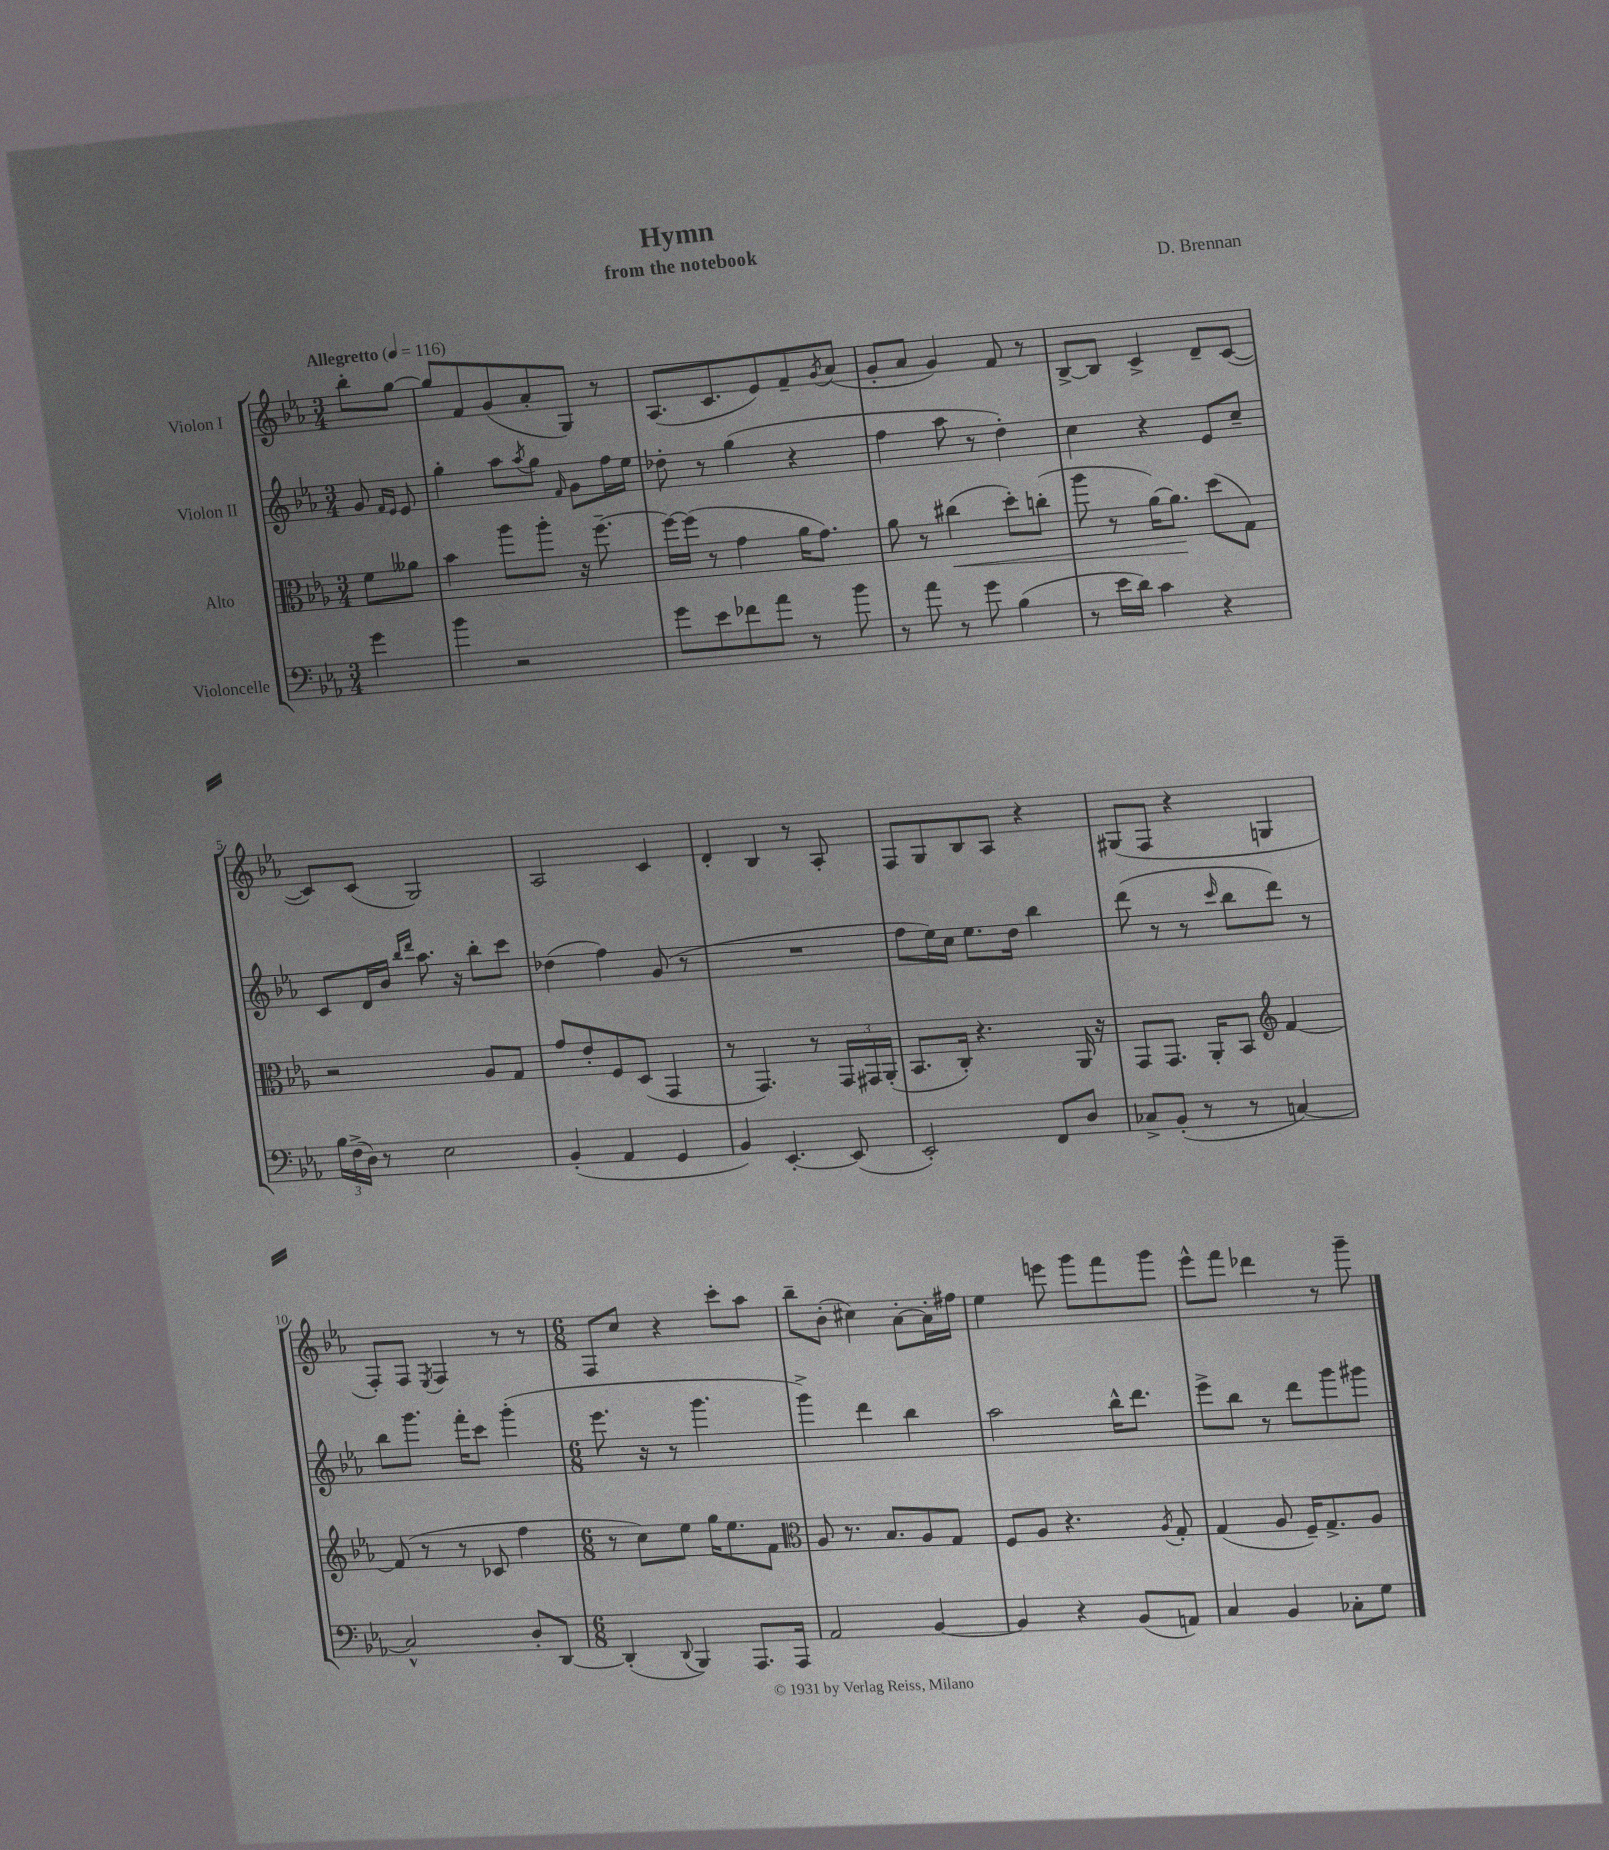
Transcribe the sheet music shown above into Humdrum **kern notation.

**kern	**kern	**dynam	**kern	**kern
*part4	*part3	*part3	*part2	*part1
*staff4	*staff3	*staff3	*staff2	*staff1
*I"Violoncelle	*I"Alto	*	*I"Violon II	*I"Violon I
*clefF4	*clefC3	*	*clefG2	*clefG2
*k[b-e-a-]	*k[b-e-a-]	*	*k[b-e-a-]	*k[b-e-a-]
*M3/4	*M3/4	*	*M3/4	*M3/4
*MM116	*MM116	*	*MM116	*MM116
=	=	=	=	=
!	!	!	!	!LO:TX:a:B:t=Allegretto
4g\	8f\L	.	8g/	8bb-'\L
.	.	.	16qqf/LL	.
.	.	.	16qqe-/JJ	.
.	8a--X\J	.	8e-/	[8gg\J
=1	=1	=1	=1	=1
4b-\	4b-\	.	4gg'\	8gg/L]
.	.	.	.	8f/
2r	8aa-\L	.	8aa-\L	(8g/
.	.	.	8qaa-/	.
.	8aa-'\J	.	8gg\J	8a-'/
.	.	.	16qqf/	.
.	16r	.	8g\L	8G/J)
.	[8.ff~\	.	.	.
.	.	.	16ff\L	8r
.	.	.	16ee-\JJ	.
=2	=2	=2	=2	=2
8g\L	16ff\LL_	.	8dd-X'\	(8.A-/L
.	(16ff\JJ]	.	.	.
8e-\	8r	.	8r	.
.	.	.	.	8.c/
8f-X\	4g\	.	(4gg\	.
8a-\J	.	.	.	8e-/)
8r	16a-\KL	.	4r	8f~/
.	8.g\J)	.	.	.
.	.	.	.	8qg/
8b-\	.	.	.	(8a-/J
=3	=3	=3	=3	=3
8r	8a-\	.	4ff\	8g'/L
8a-\	8r	.	.	8a-/J
!	!	!LO:HP:b	!	!
8r	(4cc#X\	<	8aa-\	4g/)
8g\	.	.	8r	.
(4B-\	8dd'\L)	.	4dd'\)	8f/
.	(8ccn'\J	.	.	8r
=4	=4	=4	=4	=4
8r	8aa-\	.	4cc\	[8B-^/L
16e-\LL	8r	.	.	8B-/J]
16d\JJ)	.	.	.	.
4c\	[16a-\KL)	.	4r	4c^/
.	8.a-\J]	.	.	.
4r	(8dd\L	[	8e-/L	8d~/L
.	8G\J)	.	8cc~/J	([8c/J
!!LO:LB:g=z
=5	=5	=5	=5	=5
24B-\LL	2r	.	8c/L	8c/L])
(24F^\	.	.	.	.
24D\JJ)	.	.	.	.
8r	.	.	16d/L	(8c/J
.	.	.	16b-/JJ	.
.	.	.	16qqbb-/LL	.
.	.	.	16qqddd/JJ	.
2E-\	.	.	8.aa-\	2G/)
.	.	.	16r	.
.	8A-/L	.	8bb-'\L	.
.	8G/J	.	8ccc\J	.
=6	=6	=6	=6	=6
(4BB-'/	8g/L	.	(4dd-X\	2A-/
.	8e-'/	.	.	.
4AA-/	8F/	.	4ff\)	.
.	(8D/J	.	.	.
4GG/	4GG/	.	(8g/	4c/
.	.	.	8r	.
=7	=7	=7	=7	=7
4BB-/)	8r	.	2.r	4d'/
.	4.GG/)	.	.	.
[4.EE-'/	.	.	.	4B-/
.	8r	.	.	8r
(8EE-/]	24GG/LL	.	.	8A-'/
.	24GG#X/	.	.	.
.	(24AA-'/JJ	.	.	.
=8	=8	=8	=8	=8
2EE-'/)	8.BB-/L	.	8ff\L	8F/L
.	.	.	16ee-\L)	8G/
.	16C'/Jk)	.	16cc\JJ	.
.	4.r	.	8.ee-\L	8B-/
.	.	.	.	8A-/J
.	.	.	16dd\Jk	.
8FF/L	.	.	4bb-\	4r
8D/J	16AA-/	.	.	.
.	16r	.	.	.
=9	=9	=9	=9	=9
8C-X^/L	8GG/L	.	(8ddd\	(8G#X/L
(8BB-'/J	8.GG/J	.	8r	8F/J
8r	.	.	8r	4r
.	16AA-'/KL	.	.	.
.	.	.	16qqccc/	.
8r	8BB-/J	.	8bb-\L	.
*	*clefG2	*	*	*
[4Cn/)	[4f/	.	8ddd\J)	4Gn/
.	.	.	8r	.
!!LO:LB:g=z
=10	=10	=10	=10	=10
2C^^/]	(8f/]	.	8bb-\L	8F'/L)
.	8r	.	8.ggg\J	8F/J
.	.	.	.	8qE-/
.	8r	.	.	4F/
.	.	.	16fff'\KL	.
.	8c-X/	.	8ccc\J	.
8D'/L	4ff\	.	(4ggg'\	8r
[8DD/J	.	.	.	8r
=11	=11	=11	=11	=11
*M6/8	*M6/8	*	*M6/8	*M6/8
(4DD'/]	8r	.	8.eee-\	8F/L
.	8cc\L)	.	.	8cc/J
.	.	.	16r	.
8qqDD/	.	.	.	.
4BBB-/)	8ee-\J	.	8r	4r
.	16gg\KL	.	4.ggg\	.
.	8.ee-\	.	.	.
8.AAA-/L	.	.	.	8ccc'\L
.	8f\J	.	.	8aa-\J
16AAA-/Jk	.	.	.	.
=12	=12	=12	=12	=12
*	*clefC3	*	*	*
2AA-/	8A-/	.	4ggg^\)	8bb-~\L
.	8.r	.	.	(8b-'\J
.	.	.	4ddd\	4cc#X\)
.	8.B-/L	.	.	.
[4BB-/	8A-/	.	4bb-\	[8a-'\L
.	8G/J	.	.	16a-'\L]
.	.	.	.	16ff#X\JJ
=13	=13	=13	=13	=13
4BB-/]	8F/L	.	2aa-\	4ee-\
.	8A-/J	.	.	.
4r	4.r	.	.	8eeen\
.	.	.	.	8ggg\L
(8BB-/L	.	.	16bb-^^\KL	8fff\
.	.	.	8.ddd\J	.
.	8qA-/	.	.	.
8AAn/J)	8G'/	.	.	8ggg\J
=14	=14	=14	=14	=14
4C/	(4G/	.	8eee-^\L	8eee-^^\L
.	.	.	8bb-\J	8fff\J
4BB-/	8A-/	.	8r	4ddd-X\
.	16F~/KL)	.	8ddd\L	.
.	8.G^/	.	.	.
8C-X'\L	.	.	8ggg\	8r
8G\J	8A-/J	.	8ggg#X\J	8ggg~\
==	==	==	==	==
*-	*-	*-	*-	*-
